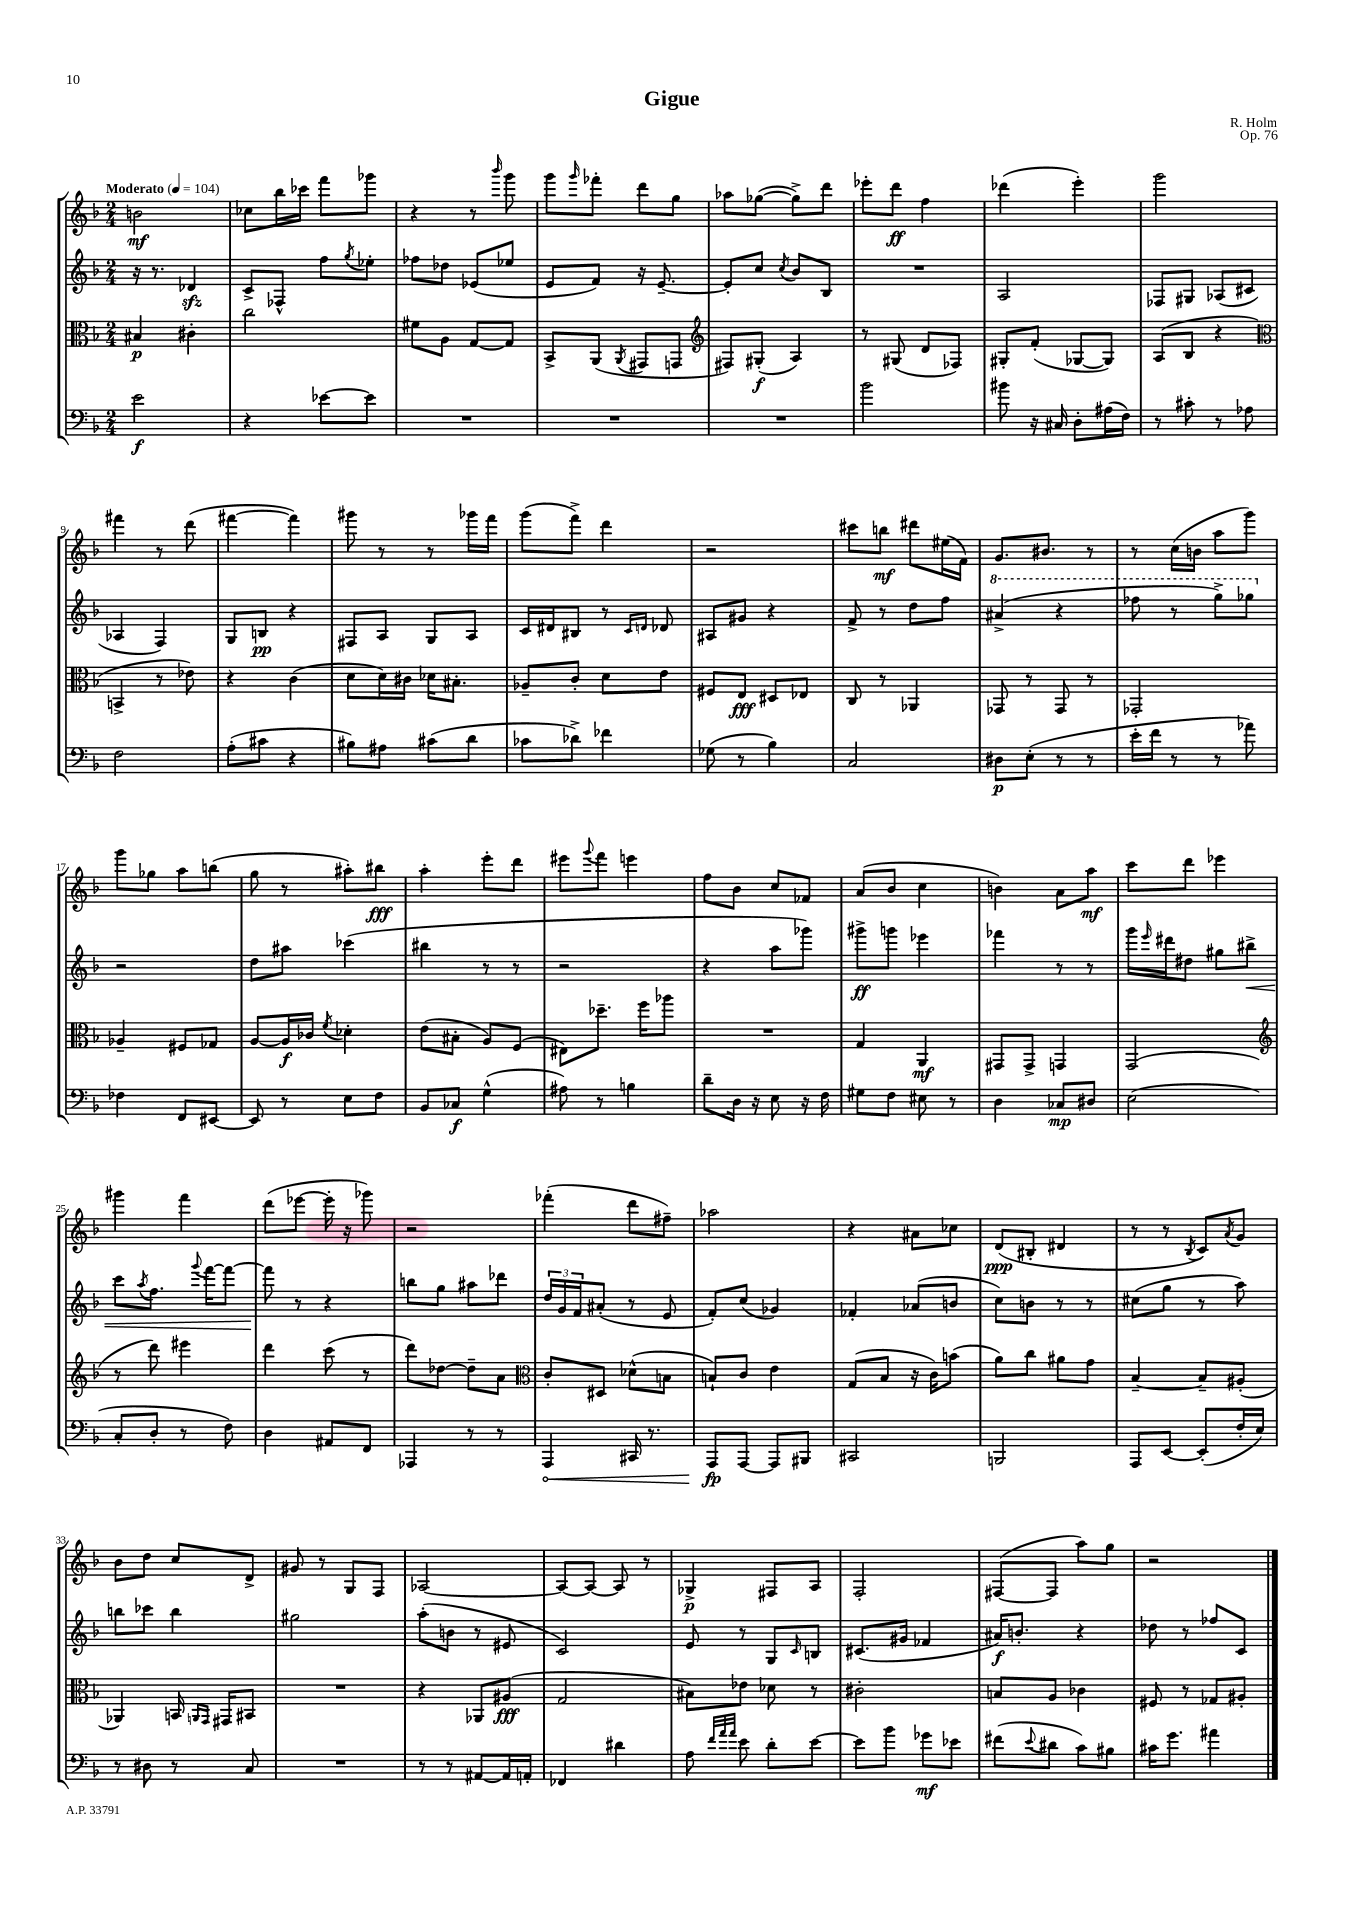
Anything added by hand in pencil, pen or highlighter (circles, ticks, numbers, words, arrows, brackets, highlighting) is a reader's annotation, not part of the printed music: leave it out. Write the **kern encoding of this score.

**kern	**dynam	**kern	**dynam	**kern	**dynam	**kern	**dynam
*part4	*part4	*part3	*part3	*part2	*part2	*part1	*part1
*staff4	*staff4	*staff3	*staff3	*staff2	*staff2	*staff1	*staff1
*clefF4	*	*clefC3	*	*clefG2	*	*clefG2	*
*k[b-]	*	*k[b-]	*	*k[b-]	*	*k[b-]	*
*M2/4	*	*M2/4	*	*M2/4	*	*M2/4	*
*MM104	*	*MM104	*	*MM104	*	*MM104	*
=1	=1	=1	=1	=1	=1	=1	=1
!	!	!	!	!	!	!LO:TX:a:B:t=Moderato	!
2e\	f	4B#X/	p	16r	.	2bn\	mf
.	.	.	.	8.r	.	.	.
.	.	4c#X'\	.	4d-Xzz/	.	.	.
=2	=2	=2	=2	=2	=2	=2	=2
4r	.	2cc\	.	8c^/L	.	8cc-X\L	.
.	.	.	.	8F-X^^/J	.	16bb-\L	.
.	.	.	.	.	.	16ccc-X\JJ	.
[8e-X\L	.	.	.	8ff\L	.	8fff\L	.
.	.	.	.	8qgg/	.	.	.
8e-\J]	.	.	.	8ee-X'\J	.	8ggg-X\J	.
=3	=3	=3	=3	=3	=3	=3	=3
2r	.	8f#X\L	.	8ff-X\L	.	4r	.
.	.	8A\J	.	8dd-X\J	.	.	.
.	.	[8G/L	.	(8e-X/L	.	8r	.
.	.	.	.	.	.	16qqbbb-/	.
.	.	8G/J]	.	8ee-X/J	.	8ggg\	.
=4	=4	=4	=4	=4	=4	=4	=4
2r	.	8BB-^/L	.	8e/L	.	8ggg\L	.
.	.	.	.	.	.	16qqggg/	.
.	.	(8AA/J	.	8f/J)	.	8fff-X'\J	.
.	.	8qAA/	.	.	.	.	.
.	.	8GG#X/L	.	16r	.	8ddd\L	.
.	.	.	.	[8.e~/	.	.	.
.	.	8GGn/J	.	.	.	8gg\J	.
=5	=5	=5	=5	=5	=5	=5	=5
*	*	*clefG2	*	*	*	*	*
2r	.	8F#X/L)	.	8e'/L]	.	8aa-X\L	.
.	.	(8G#X'/J	f	8cc/J	.	([8gg-X\J	.
.	.	.	.	8qcc/	.	.	.
.	.	4A/)	.	8b-/L	.	8gg-^\L])	.
.	.	.	.	8B-/J	.	8ddd\J	.
=6	=6	=6	=6	=6	=6	=6	=6
2b-\	.	8r	.	2r	.	8eee-X'\L	.
.	.	(8G#X/	.	.	.	8ddd\J	ff
.	.	8d/L	.	.	.	4ff\	.
.	.	8F-X/J)	.	.	.	.	.
=7	=7	=7	=7	=7	=7	=7	=7
8b#X\	.	8G#X'/L	.	2A/	.	(4ddd-X\	.
16r	.	(8f'/J	.	.	.	.	.
16C#X/	.	.	.	.	.	.	.
8D'\L	.	[8G-X/L	.	.	.	4eee'\)	.
(16A#X\L	.	8G-/J])	.	.	.	.	.
16F\JJ)	.	.	.	.	.	.	.
=8	=8	=8	=8	=8	=8	=8	=8
8r	.	(8A/L	.	8F-X/L	.	2ggg\	.
8c#X'\	.	8B-/J	.	8G#X/J	.	.	.
8r	.	4r	.	(8A-X/L	.	.	.
8A-X\	.	.	.	8c#X/J	.	.	.
!!LO:LB:g=z
=9	=9	=9	=9	=9	=9	=9	=9
*	*	*clefC3	*	*	*	*	*
2F\	.	4BBn^/	.	4A-X/	.	4fff#X\	.
.	.	8r	.	4F/)	.	8r	.
.	.	8e-X\)	.	.	.	(8ddd\	.
=10	=10	=10	=10	=10	=10	=10	=10
(8A'\L	.	4r	.	8G/L	.	[4fff#X\	.
8c#X\J	.	.	.	8Bn/J	pp	.	.
4r	.	(4c\	.	4r	.	4fff#\])	.
=11	=11	=11	=11	=11	=11	=11	=11
8B#X\L)	.	8d\L	.	8F#X/L	.	8ggg#X\	.
8A#X\J	.	16d\L)	.	8A/J	.	8r	.
.	.	16c#X\JJ	.	.	.	.	.
(8c#X\L	.	16d-X\KL	.	8G/L	.	8r	.
.	.	8.B#X'\J	.	.	.	.	.
8d\J	.	.	.	8A/J	.	16ggg-X\LL	.
.	.	.	.	.	.	16fff\JJ	.
=12	=12	=12	=12	=12	=12	=12	=12
8c-X\L	.	8A-X~/L	.	16c/LL	.	(8ggg\L	.
.	.	.	.	16d#X/J	.	.	.
8d-X^\J)	.	8c'/J	.	8B#X/J	.	8fff^\J)	.
4f-X\	.	8d\L	.	8r	.	4ddd\	.
.	.	.	.	16qqc/LL	.	.	.
.	.	.	.	16qqdn/JJ	.	.	.
.	.	8e\J	.	8d-X/	.	.	.
=13	=13	=13	=13	=13	=13	=13	=13
(8G-X\	.	8F#X/L	.	8A#X/L	.	2r	.
8r	.	8E/J	fff	8g#X/J	.	.	.
4B-\)	.	8D#X/L	.	4r	.	.	.
.	.	8E-X/J	.	.	.	.	.
=14	=14	=14	=14	=14	=14	=14	=14
2C/	.	8C/	.	8f^/	.	8ccc#X\L	.
.	.	8r	.	8r	.	8bbn\J	mf
.	.	4AA-X/	.	8dd\L	.	8ddd#X\L	.
.	.	.	.	8ff\J	.	(16ee#X\L	.
.	.	.	.	.	.	16f\JJ)	.
=15	=15	=15	=15	=15	=15	=15	=15
*	*	*	*	*8va	*	*	*
8D#X\L	p	8GG-X/	.	(4aa#X^/	.	8.g/L	.
(8E'\J	.	8r	.	.	.	.	.
.	.	.	.	.	.	8.b#X/J	.
8r	.	8GG-/	.	4r	.	.	.
8r	.	8r	.	.	.	8r	.
=16	=16	=16	=16	=16	=16	=16	=16
16e'\LL	.	2GG-X'/	.	8fff-X\	.	8r	.
16f\JJ	.	.	.	.	.	.	.
8r	.	.	.	8r	.	(16cc\LL	.
.	.	.	.	.	.	16bn\JJ	.
8r	.	.	.	8ggg^\L)	.	8aa\L	.
8a-X\)	.	.	.	8ggg-X\J	.	8ggg\J)	.
!!LO:LB:g=z
=17	=17	=17	=17	=17	=17	=17	=17
*	*	*	*	*X8va	*	*	*
4F-X\	.	4A-X~/	.	2r	.	8ggg\L	.
.	.	.	.	.	.	8gg-X\J	.
8FF/L	.	8F#X/L	.	.	.	8aa\L	.
[8EE#X/J	.	8G-X/J	.	.	.	(8bbn\J	.
=18	=18	=18	=18	=18	=18	=18	=18
8EE#/]	.	[8A/L	.	8dd\L	.	8gg\	.
8r	.	16A/L]	f	8aa#X\J	.	8r	.
.	.	16c-X/JJ	.	.	.	.	.
.	.	8qf/	.	.	.	.	.
8E\L	.	4d-X'\	.	(4ccc-X\	.	8aa#X'\L)	.
8F\J	.	.	.	.	.	8bb#X\J	fff
=19	=19	=19	=19	=19	=19	=19	=19
8BB-/L	.	(8e\L	.	4bb#X\	.	4aa'\	.
8C-X/J	f	8B#X'\J	.	.	.	.	.
(4G^^\	.	8A/L)	.	8r	.	8eee'\L	.
.	.	(8F/J	.	8r	.	8ddd\J	.
=20	=20	=20	=20	=20	=20	=20	=20
8A#X\)	.	8E#X\L)	.	2r	.	8eee#X\L	.
.	.	.	.	.	.	8qqggg/	.
8r	.	8.dd-X~\J	.	.	.	8fff\J	.
4Bn\	.	.	.	.	.	4eeen\	.
.	.	16ff\KL	.	.	.	.	.
.	.	8aa-X\J	.	.	.	.	.
=21	=21	=21	=21	=21	=21	=21	=21
8d~\L	.	2r	.	4r	.	8ff\L	.
16D\Jk	.	.	.	.	.	8b-\J	.
16r	.	.	.	.	.	.	.
8E\	.	.	.	8aa\L	.	8cc/L	.
16r	.	.	.	8ggg-X\J)	.	8f-X/J	.
16F\	.	.	.	.	.	.	.
=22	=22	=22	=22	=22	=22	=22	=22
8G#X\L	.	4G/	.	8ggg#X^\L	ff	(8a/L	.
8F\J	.	.	.	8gggn\J	.	8b-/J	.
8E#X\	.	4AA/	mf	4eee-X\	.	4cc\	.
8r	.	.	.	.	.	.	.
=23	=23	=23	=23	=23	=23	=23	=23
4D\	.	8GG#X/L	.	4fff-X\	.	4bn\)	.
.	.	8GG#^/J	.	.	.	.	.
8C-X/L	mp	4GGn/	.	8r	.	8a\L	.
8D#X/J	.	.	.	8r	.	8aa\J	mf
=24	=24	=24	=24	=24	=24	=24	=24
(2E\	.	(2GG/	.	16ggg\LL	.	8ccc\L	.
.	.	.	.	16qqeee/	.	.	.
.	.	.	.	16ddd#X\J	.	.	.
.	.	.	.	8dd#X\J	.	8ddd\J	.
.	.	.	.	8gg#X\L	.	4eee-X\	.
!	!	!	!	!	!LO:HP:b	!	!
.	.	.	.	8bb#X^\J	<	.	.
!!LO:LB:g=z
=25	=25	=25	=25	=25	=25	=25	=25
*	*	*clefG2	*	*	*	*	*
8C'/L	.	8r	.	8ccc\L	.	4ggg#X\	.
.	.	.	.	8qaa/	.	.	.
8D'/J	.	8ddd\)	.	8.ff\J	.	.	.
8r	.	4eee#X\	.	.	.	4fff\	.
.	.	.	.	8qqggg/	.	.	.
.	.	.	.	[16fff\KL	.	.	.
8F\)	.	.	.	8fff\J_	.	.	.
=26	=26	=26	=26	=26	=26	=26	=26
4D\	.	4ddd\	.	8fff\]	.	(8ddd\L	.
.	.	.	.	8r	[	[8eee-X\J	.
8AA#X/L	.	(8ccc\	.	4r	.	16eee-'\]	.
.	.	.	.	.	.	16r	.
8FF/J	.	8r	.	.	.	8ggg-X\)	.
=27	=27	=27	=27	=27	=27	=27	=27
4AAA-X/	.	8ddd\L)	.	8bbn\L	.	2r	.
.	.	[8dd-X\J	.	8gg\J	.	.	.
8r	.	8dd-~\L]	.	8aa#X\L	.	.	.
8r	.	8a\J	.	8ddd-X\J	.	.	.
=28	=28	=28	=28	=28	=28	=28	=28
*	*	*clefC3	*	*	*	*	*
!	!LO:HP:b	!	!	!	!	!	!
4AAA/	<	8c'/L	.	24dd/LL	.	(4fff-X'\	.
.	.	.	.	24g/	.	.	.
.	.	.	.	24f/J	.	.	.
.	.	8D#X/J	.	(8a#X'/J	.	.	.
16CC#X/	.	(8d-X^^\L	.	8r	.	8ddd\L	.
8.r	.	.	.	.	.	.	.
.	.	8Bn\J	.	8e/	.	8ff#X~\J)	.
=29	=29	=29	=29	=29	=29	=29	=29
8AAA/L	fp	8Bn`/L)	.	8f'/L)	.	2aa-X\	.
[8AAA/J	[	8c/J	.	(8cc/J	.	.	.
8AAA/L]	.	4e\	.	4g-X/)	.	.	.
8BBB#X/J	.	.	.	.	.	.	.
=30	=30	=30	=30	=30	=30	=30	=30
2CC#X/	.	(8G/L	.	4f-X'/	.	4r	.
.	.	8B-/J	.	.	.	.	.
.	.	16r	.	(8a-X/L	.	8a#X\L	.
.	.	16c\KL)	.	.	.	.	.
.	.	(8bn\J	.	8bn/J	.	8cc-X\J	.
=31	=31	=31	=31	=31	=31	=31	=31
2BBBn/	.	8a\L)	.	8cc\L)	.	(8d/L	ppp
.	.	8cc\J	.	8bn\J	.	8B#X'/J	.
.	.	8a#X\L	.	8r	.	4d#X/	.
.	.	8g\J	.	8r	.	.	.
=32	=32	=32	=32	=32	=32	=32	=32
8AAA/L	.	[4B-~/	.	(8cc#X\L	.	8r	.
[8EE/J	.	.	.	8gg\J	.	8r	.
.	.	.	.	.	.	8qB-/	.
(8EE'/L]	.	8B-~/L]	.	8r	.	8c/L)	.
.	.	.	.	.	.	8qa/	.
16F'/L	.	(8A#X'/J	.	8aa\)	.	8g/J	.
16E/JJ)	.	.	.	.	.	.	.
!!LO:LB:g=z
=33	=33	=33	=33	=33	=33	=33	=33
8r	.	4AA-X/)	.	8bbn\L	.	8b-\L	.
8D#X\	.	.	.	8ccc-X\J	.	8dd\J	.
8r	.	16BBn/	.	4bb\	.	8cc/L	.
.	.	16qqAAn/LL	.	.	.	.	.
.	.	16qqGG/JJ	.	.	.	.	.
.	.	16GG#X/KL	.	.	.	.	.
8C/	.	8BB#X/J	.	.	.	8d^/J	.
=34	=34	=34	=34	=34	=34	=34	=34
2r	.	2r	.	2gg#X\	.	8g#X/	.
.	.	.	.	.	.	8r	.
.	.	.	.	.	.	8G/L	.
.	.	.	.	.	.	8F/J	.
=35	=35	=35	=35	=35	=35	=35	=35
8r	.	4r	.	(8aa'\L	.	[2A-X/	.
8r	.	.	.	8bn\J	.	.	.
[8AA#X/L	.	8AA-X/L	.	8r	.	.	.
16AA#/L]	.	(8A#X/J	fff	8e#X/	.	.	.
16AAn'/JJ	.	.	.	.	.	.	.
=36	=36	=36	=36	=36	=36	=36	=36
4FF-X/	.	2G/	.	2c/)	.	8A-/L_	.
.	.	.	.	.	.	8A-/J_	.
4d#X\	.	.	.	.	.	8A-/]	.
.	.	.	.	.	.	8r	.
=37	=37	=37	=37	=37	=37	=37	=37
8A\	.	8B#X\L)	.	8e/	.	4G-X^/	p
32qqf/LLL	.	.	.	.	.	.	.
32qqa/	.	.	.	.	.	.	.
32qqa/JJJ	.	.	.	.	.	.	.
8e\	.	8e-X\J	.	8r	.	.	.
8d'\L	.	8d-X\	.	8G/L	.	8F#X/L	.
.	.	.	.	16qqc/	.	.	.
[8e\J	.	8r	.	8Bn/J	.	8A/J	.
=38	=38	=38	=38	=38	=38	=38	=38
8e\L]	.	2c#X'\	.	(8.c#X/L	.	2F'/	.
8b-\J	.	.	.	.	.	.	.
.	.	.	.	16g#X/Jk	.	.	.
8g-X\L	mf	.	.	4f-X/	.	.	.
8e-X\J	.	.	.	.	.	.	.
=39	=39	=39	=39	=39	=39	=39	=39
(8f#X\L	.	8Bn/L	.	16a#X/KL)	f	([8F#X/L	.
.	.	.	.	8.bn'/J	.	.	.
8qqe/	.	.	.	.	.	.	.
8d#X\J	.	8A/J	.	.	.	8F#/J]	.
8c\L)	.	4c-X\	.	4r	.	8aa\L)	.
8B#X\J	.	.	.	.	.	8gg\J	.
=40	=40	=40	=40	=40	=40	=40	=40
16c#X\KL	.	8F#X/	.	8dd-X\	.	2r	.
8.g\J	.	.	.	.	.	.	.
.	.	8r	.	8r	.	.	.
4a#X\	.	8G-X/L	.	8ff-X/L	.	.	.
.	.	8A#X'/J	.	8c/J	.	.	.
==	==	==	==	==	==	==	==
*-	*-	*-	*-	*-	*-	*-	*-
